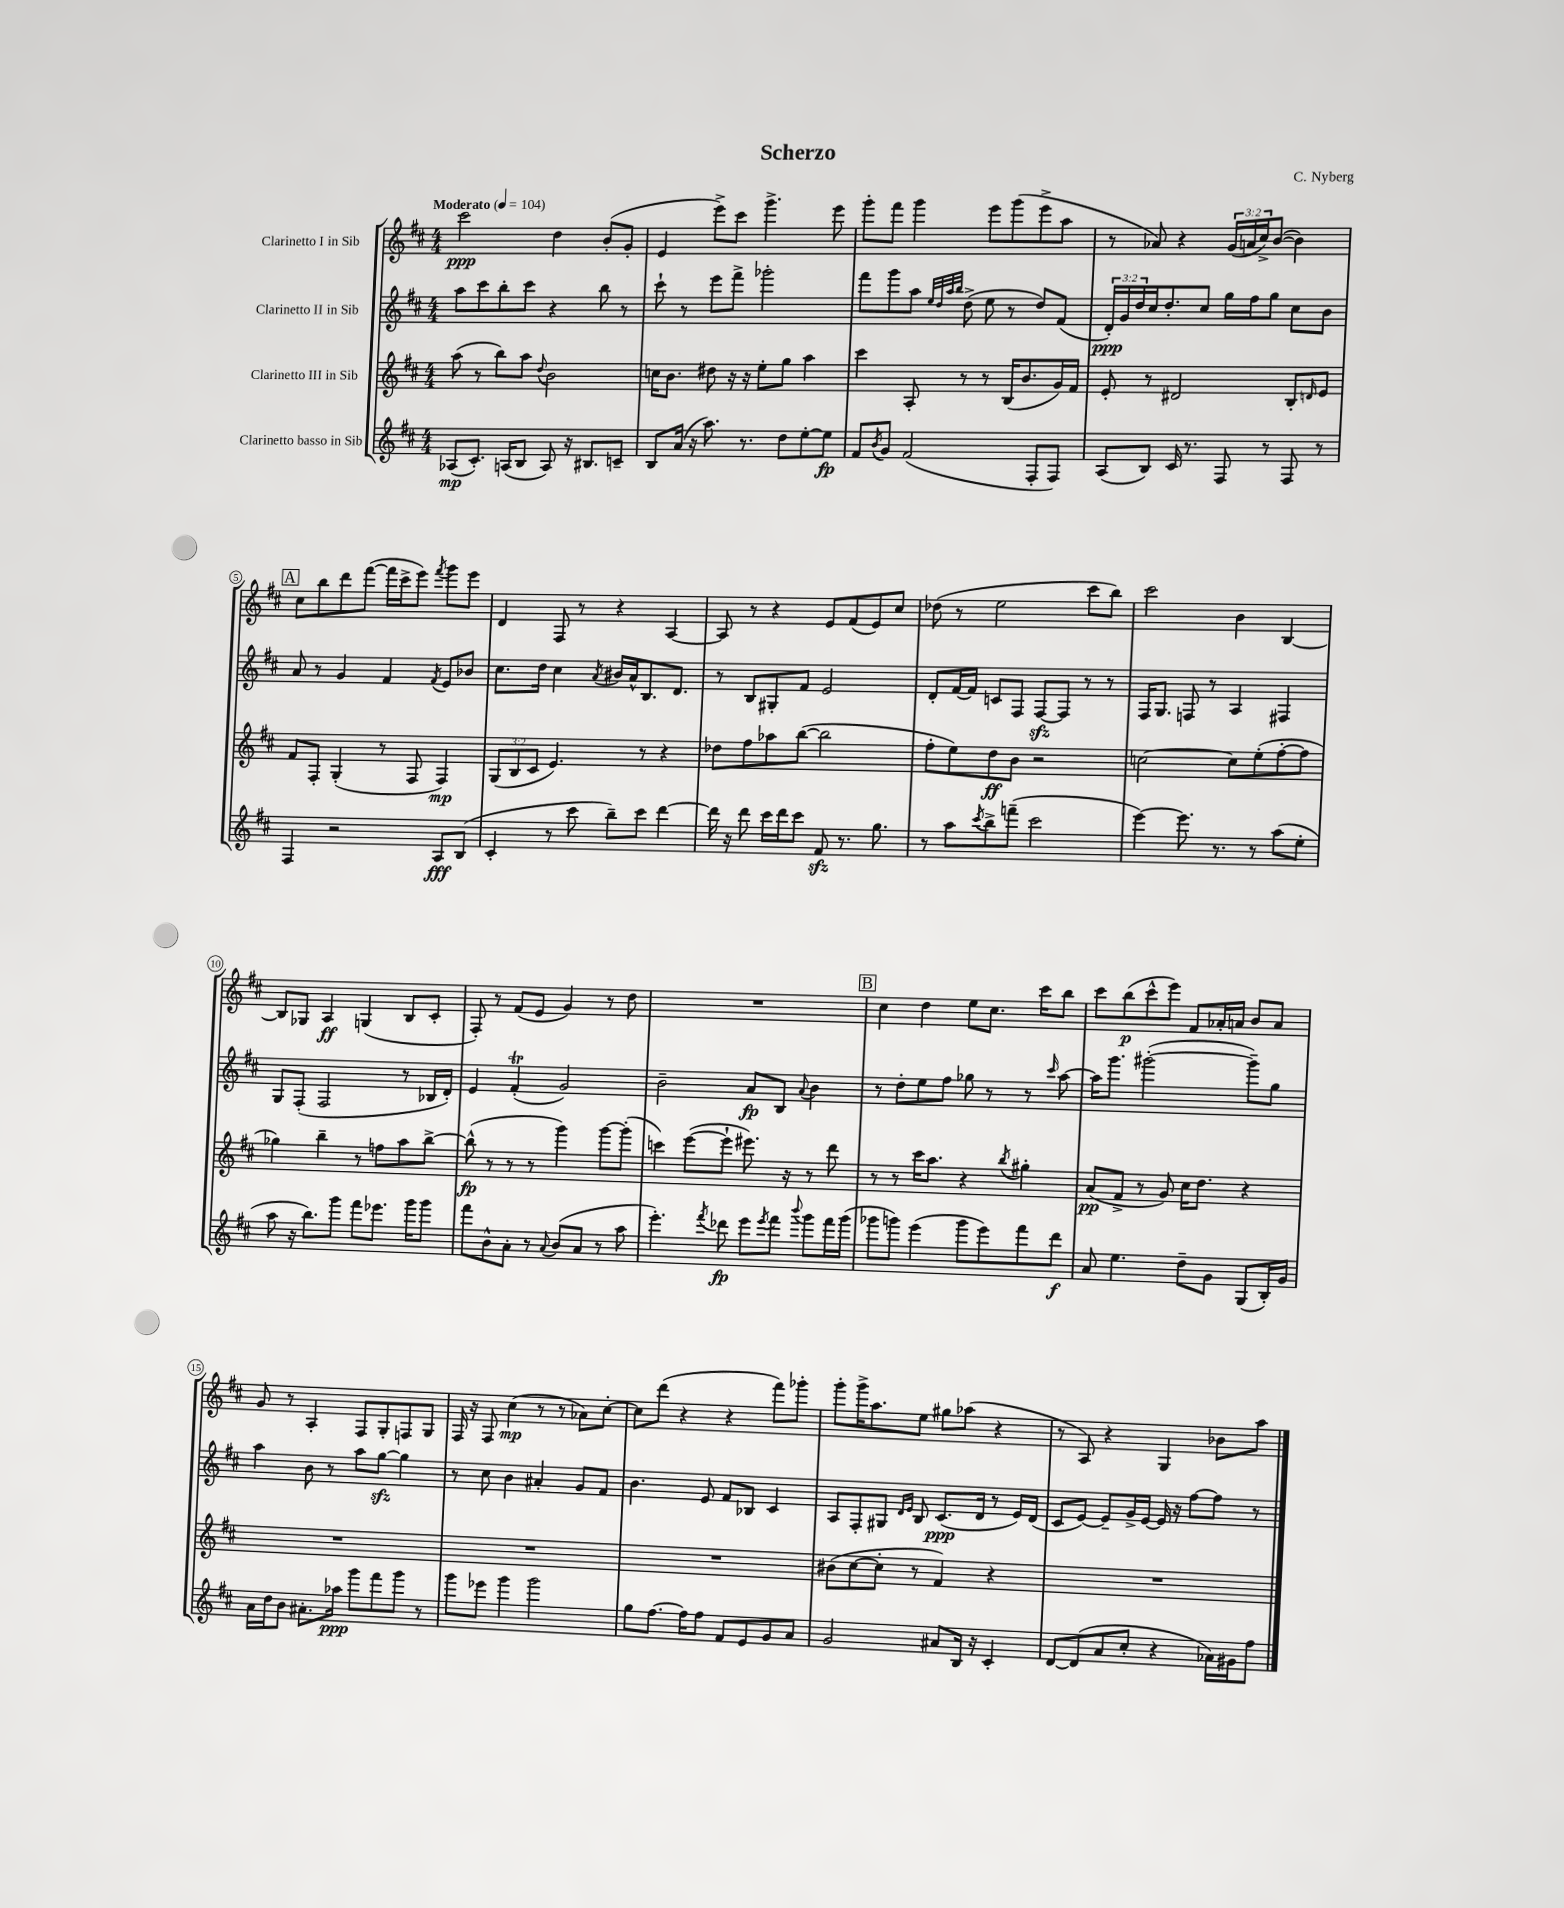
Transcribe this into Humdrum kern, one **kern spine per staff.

**kern	**dynam	**kern	**dynam	**kern	**dynam	**kern	**dynam
*part4	*part4	*part3	*part3	*part2	*part2	*part1	*part1
*staff4	*staff4	*staff3	*staff3	*staff2	*staff2	*staff1	*staff1
*I"Clarinetto basso in Sib	*	*I"Clarinetto III in Sib	*	*I"Clarinetto II in Sib	*	*I"Clarinetto I in Sib	*
*clefG2	*	*clefG2	*	*clefG2	*	*clefG2	*
*k[f#c#]	*	*k[f#c#]	*	*k[f#c#]	*	*k[f#c#]	*
*M4/4	*	*M4/4	*	*M4/4	*	*M4/4	*
*MM104	*	*MM104	*	*MM104	*	*MM104	*
=1	=1	=1	=1	=1	=1	=1	=1
!	!	!	!	!	!	!LO:TX:a:B:t=Moderato	!
(8A-X/L	mp	(8aa\	.	8aa\L	.	2ccc#\	ppp
8.c#'/J)	.	8r	.	8ccc#\	.	.	.
.	.	8bb\L)	.	8bb'\	.	.	.
(16An/KL	.	.	.	.	.	.	.
8B/J	.	8aa\J	.	8ccc#\J	.	.	.
.	.	8qqdd/	.	.	.	.	.
8A/)	.	2b\	.	4r	.	4dd\	.
16r	.	.	.	.	.	.	.
8.B#X/L	.	.	.	.	.	.	.
.	.	.	.	8bb\	.	(8b'/L	.
8cn~/J	.	.	.	8r	.	8g'/J	.
=2	=2	=2	=2	=2	=2	=2	=2
8B/L	.	16ccn\KL	.	8ccc#`\	.	4e/	.
.	.	8.b\J	.	.	.	.	.
(16a/Jk	.	.	.	8r	.	.	.
16r	.	.	.	.	.	.	.
8.aa\)	.	8dd#X\	.	8eee\L	.	8eee^\L)	.
.	.	16r	.	8fff#^\J	.	8ccc#\J	.
8.r	.	16r	.	.	.	.	.
.	.	8ee'\L	.	2ggg-X'\	.	4.ggg^\	.
8dd\L	.	8gg\J	.	.	.	.	.
[8ee'\	.	4aa\	.	.	.	.	.
8ee\J]	fp	.	.	.	.	8eee\	.
=3	=3	=3	=3	=3	=3	=3	=3
8f#/L	.	4ccc#\	.	8fff#\L	.	8ggg'\L	.
8qb/	.	.	.	.	.	.	.
8g/J	.	.	.	8ggg\	.	8fff#\J	.
(2f#/	.	8A'/	.	8aa\J	.	4ggg\	.
.	.	.	.	32qqee/LLL	.	.	.
.	.	.	.	32qqdd/	.	.	.
.	.	.	.	32qqaa/	.	.	.
.	.	.	.	32qqbb/JJJ	.	.	.
.	.	8r	.	(8dd^\	.	.	.
.	.	8r	.	8ee\	.	8eee\L	.
.	.	(16B/KL	.	8r	.	(8ggg\	.
.	.	8.b/	.	.	.	.	.
8F#'/L	.	.	.	8dd/L)	.	8eee^\	.
8F#/J)	.	16g/L)	.	(8f#/J	.	8aa\J	.
.	.	16f#/JJ	.	.	.	.	.
=4	=4	=4	=4	=4	=4	=4	=4
(8A/L	.	8e'/	.	24d'/LL)	ppp	8r	.
.	.	.	.	24g/	.	.	.
.	.	.	.	24dd/	.	.	.
8B/J)	.	8r	.	16cc#/J	.	8a-X/)	.
.	.	.	.	8.dd'/	.	.	.
16c#/	.	2d#X/	.	.	.	4r	.
8.r	.	.	.	.	.	.	.
.	.	.	.	8cc#/J	.	.	.
8F#/	.	.	.	16gg\LL	.	(24g/LL	.
.	.	.	.	.	.	24an/	.
.	.	.	.	16ff#\J	.	.	.
.	.	.	.	.	.	24cc#^/J)	.
8r	.	.	.	8gg\J	.	([8b/J	.
8F#/	.	8B'/L	.	8cc#\L	.	4b\])	.
.	.	16qqdn/	.	.	.	.	.
8r	.	8e/J	.	8b\J	.	.	.
!!LO:LB:g=z
!!LO:REH:place=s1:t=A
=5	=5	=5	=5	=5	=5	=5	=5
4F#/	.	8f#/L	.	8a/	.	8cc#\L	.
.	.	8F#'/J	.	8r	.	8bb\	.
2r	.	(4G'/	.	4g/	.	8ddd\	.
.	.	.	.	.	.	([8fff#\J	.
.	.	8r	.	4f#/	.	16fff#\LL]	.
.	.	.	.	.	.	16ccc#^\J	.
.	.	8F#/	.	.	.	8eee\J)	.
.	.	.	.	8qf#/	.	8qfff#/	.
8A/L	fff	4F#/)	mp	8e/L	.	8ggg\L	.
(8B/J	.	.	.	8b-X/J	.	8eee\J	.
=6	=6	=6	=6	=6	=6	=6	=6
4c#'/	.	(12G/L	.	8.cc#\L	.	4d/	.
.	.	12B/	.	.	.	.	.
.	.	12c#/J	.	.	.	.	.
.	.	.	.	16dd\Jk	.	.	.
8r	.	4.e/)	.	4cc#\	.	8F#/	.
8ccc#\	.	.	.	.	.	8r	.
.	.	.	.	8qa/	.	.	.
8bb~\L)	.	.	.	16b#X/LL	.	4r	.
.	.	.	.	16a^^/J	.	.	.
8ccc#\J	.	8r	.	8.B/	.	.	.
[4ddd\	.	4r	.	.	.	[4A/	.
.	.	.	.	8.d/J	.	.	.
=7	=7	=7	=7	=7	=7	=7	=7
16ddd\]	.	8dd-X\L	.	8r	.	8A/]	.
16r	.	.	.	.	.	.	.
8ddd\	.	8ff#\	.	8B/L	.	8r	.
16ccc#\LL	.	8aa-X\	.	8G#X'/	.	4r	.
16ddd\J	.	.	.	.	.	.	.
8ccc#\J	.	([8bb\J	.	8f#/J	.	.	.
8f#zz/	.	2bb\]	.	2e/	.	8e/L	.
8.r	.	.	.	.	.	(8f#/	.
.	.	.	.	.	.	8e/)	.
8.gg\	.	.	.	.	.	.	.
.	.	.	.	.	.	8cc#/J	.
=8	=8	=8	=8	=8	=8	=8	=8
8r	.	8ff#'\L	.	8d'/L	.	(8dd-X\	.
8aa\L	.	8ee\)	.	[16f#/L	.	8r	.
.	.	.	.	16f#/JJ]	.	.	.
8qccc#/	.	.	.	.	.	.	.
8bb^\	.	8dd\	ff	8cn/L	.	2ee\	.
(8fffn~\J	.	8b\J	.	8F#/J	.	.	.
2ccc#\	.	2r	.	[8F#zz/L	.	.	.
.	.	.	.	8F#/J]	.	.	.
.	.	.	.	8r	.	8ccc#\L	.
.	.	.	.	8r	.	8bb\J)	.
=9	=9	=9	=9	=9	=9	=9	=9
[4eee\)	.	[2ccn\	.	16F#/KL	.	2ccc#\	.
.	.	.	.	8.G/J	.	.	.
8.eee\]	.	.	.	8Fn/	.	.	.
.	.	.	.	8r	.	.	.
8.r	.	.	.	.	.	.	.
.	.	8cc\L]	.	4A/	.	4b\	.
8r	.	(8ee'\	.	.	.	.	.
(8aa\L	.	[8ff#'\	.	4F#X/	.	[4B/	.
8ee'\J	.	8ff#\J]	.	.	.	.	.
!!LO:LB:g=z
=10	=10	=10	=10	=10	=10	=10	=10
8aa\	.	4gg-X\)	.	8G/L	.	8B/L]	.
16r	.	.	.	(8F#'/J	.	8G-X/J	.
8.bb\L)	.	.	.	.	.	.	.
.	.	4bb~\	.	2F#/	.	4A/	ff
8ggg\J	.	.	.	.	.	.	.
8fff#\L	.	8r	.	.	.	(4Gn/	.
8.eee-X\J	.	8ffn\L	.	.	.	.	.
.	.	8aa\	.	8r	.	8B/L	.
16ggg\KL	.	.	.	.	.	.	.
8ggg\J	.	[8bb^\J	.	16B-X/LL	.	8c#'/J	.
.	.	.	.	16d'/JJ)	.	.	.
=11	=11	=11	=11	=11	=11	=11	=11
8fff#\L	.	(8bb^^\]	fp	4e/	.	8F#'/)	.
8b^^\	.	8r	.	.	.	8r	.
8a'\J	.	8r	.	(4f#t'/	.	(8f#/L	.
8r	.	8r	.	.	.	8e/J	.
8qqa/	.	.	.	.	.	.	.
(8b/L	.	4ggg\)	.	2g/)	.	4g/)	.
8a/J	.	.	.	.	.	.	.
8r	.	[8ggg\L	.	.	.	8r	.
8aa\	.	(8ggg'\J]	.	.	.	8dd\	.
=12	=12	=12	=12	=12	=12	=12	=12
4.eee'\)	.	4cccn\)	.	2b~\	.	1r	.
.	.	([8eee\L	.	.	.	.	.
8qfff#/	.	.	.	.	.	.	.
8ddd-X\	fp	8eee`\J]	.	.	.	.	.
8eee\L	.	8.eee#X\)	.	8a/L	fp	.	.
8qeee/	.	.	.	.	.	.	.
8fff#\J	.	.	.	8B/J	.	.	.
.	.	16r	.	.	.	.	.
8qqbbb/	.	.	.	8qqa/	.	.	.
8ggg\L	.	8r	.	4b\	.	.	.
16fff#\L	.	8ddd\	.	.	.	.	.
(16ggg\JJ	.	.	.	.	.	.	.
!!LO:REH:place=s1:t=B
=13	=13	=13	=13	=13	=13	=13	=13
8ggg-X\L	.	8r	.	8r	.	4cc#\	.
8gggn\J)	.	8r	.	8dd'\L	.	.	.
(4eee\	.	16ccc#\KL	.	8ee\	.	4dd\	.
.	.	8.aa\J	.	.	.	.	.
.	.	.	.	8ff#\J	.	.	.
8ggg\L	.	4r	.	8gg-X\	.	8ee\L	.
8eee\)	.	.	.	8r	.	8.cc#\J	.
.	.	8qbb/	.	.	.	.	.
8fff#\	.	4gg#X'\	.	8r	.	.	.
.	.	.	.	.	.	16ccc#\KL	.
.	.	.	.	16qqccc#/	.	.	.
8ddd\J	f	.	.	[8aa\	.	8bb\J	.
=14	=14	=14	=14	=14	=14	=14	=14
8a/	.	(8a/L	pp	16aa\KL]	.	8ccc#\L	.
.	.	.	.	8.ggg\J	.	.	.
4.ee\	.	8f#^/J	.	.	.	(8bb\	p
.	.	8r	.	([2ggg#X'\	.	8ccc#^^\	.
.	.	8g/)	.	.	.	8eee\J)	.
8dd~\L	.	16cc#\KL	.	.	.	8f#/L	.
.	.	8.dd\J	.	.	.	.	.
8g\J	.	.	.	.	.	16a-X'/L	.
.	.	.	.	.	.	16an/JJ	.
(8G/L	.	4r	.	8ggg#~\L])	.	8b/L	.
16B'/L)	.	.	.	8gg\J	.	8a/J	.
16g/JJ	.	.	.	.	.	.	.
!!LO:LB:g=z
=15	=15	=15	=15	=15	=15	=15	=15
16a\LL	.	1r	.	4aa\	.	8g/	.
16dd\J	.	.	.	.	.	.	.
8b\J	.	.	.	.	.	8r	.
8.a#X'\L	.	.	.	8b\	.	4A'/	.
.	.	.	.	8r	.	.	.
16aa-X\Jk	ppp	.	.	.	.	.	.
8ggg\L	.	.	.	8aa\L	.	8F#/L	.
8fff#\	.	.	.	[8ggzz\J	.	8G'/	.
8ggg\J	.	.	.	4gg\]	.	8Fn/	.
8r	.	.	.	.	.	8G/J	.
=16	=16	=16	=16	=16	=16	=16	=16
8ggg\L	.	1r	.	8r	.	16F#/	.
.	.	.	.	.	.	16r	.
8eee-X\J	.	.	.	8cc#\	.	8F#/	.
4ggg\	.	.	.	4b\	.	(4cc#\	mp
2ggg\	.	.	.	4a#X'/	.	8r	.
.	.	.	.	.	.	8r	.
.	.	.	.	8g/L	.	8a-X\L)	.
.	.	.	.	8f#/J	.	[8cc#'\J	.
=17	=17	=17	=17	=17	=17	=17	=17
8gg\L	.	1r	.	4.b\	.	8cc#\L]	.
[8.ff#\J	.	.	.	.	.	(8ddd\J	.
.	.	.	.	.	.	4r	.
16ff#\KL]	.	.	.	.	.	.	.
8ff#\J	.	.	.	8e/	.	.	.
8f#/L	.	.	.	8f#/L	.	4r	.
8e/	.	.	.	8B-X/J	.	.	.
8g/	.	.	.	4c#/	.	8fff#\L)	.
8a/J	.	.	.	.	.	8ggg-X'\J	.
=18	=18	=18	=18	=18	=18	=18	=18
2g/	.	(8b#X\L	.	8A/L	.	8ggg'\L	.
.	.	[8cc#\	.	8F#'/	.	16ggg^\K	.
.	.	.	.	.	.	8.aa\	.
.	.	8cc#'\J]	.	8G#X/J	.	.	.
.	.	.	.	16qqd/LL	.	.	.
.	.	.	.	16qqe/JJ	.	.	.
.	.	8r	.	8B/	.	8ee\J	.
8a#X/L	.	4f#/)	.	(8.c#/L	ppp	8gg#X\L	.
16B/Jk	.	.	.	.	.	(8aa-X\J	.
16r	.	.	.	16d/Jk	.	.	.
4c#'/	.	4r	.	8r	.	4r	.
.	.	.	.	16e/LL)	.	.	.
.	.	.	.	(16d/JJ	.	.	.
=19	=19	=19	=19	=19	=19	=19	=19
[8d/L	.	1r	.	8c#/L	.	8r	.
(8d/]	.	.	.	[8e/J)	.	8A/)	.
8a/	.	.	.	8e~/L]	.	4r	.
8cc#'/J	.	.	.	16g^/L	.	.	.
.	.	.	.	[16e/JJ	.	.	.
4r	.	.	.	16e/]	.	4G/	.
.	.	.	.	16r	.	.	.
.	.	.	.	[8ff#\L	.	.	.
16a-X\LL)	.	.	.	8ff#\J]	.	8b-X\L	.
16g#X\J	.	.	.	.	.	.	.
8ff#\J	.	.	.	8r	.	8aa\J	.
==	==	==	==	==	==	==	==
*-	*-	*-	*-	*-	*-	*-	*-
